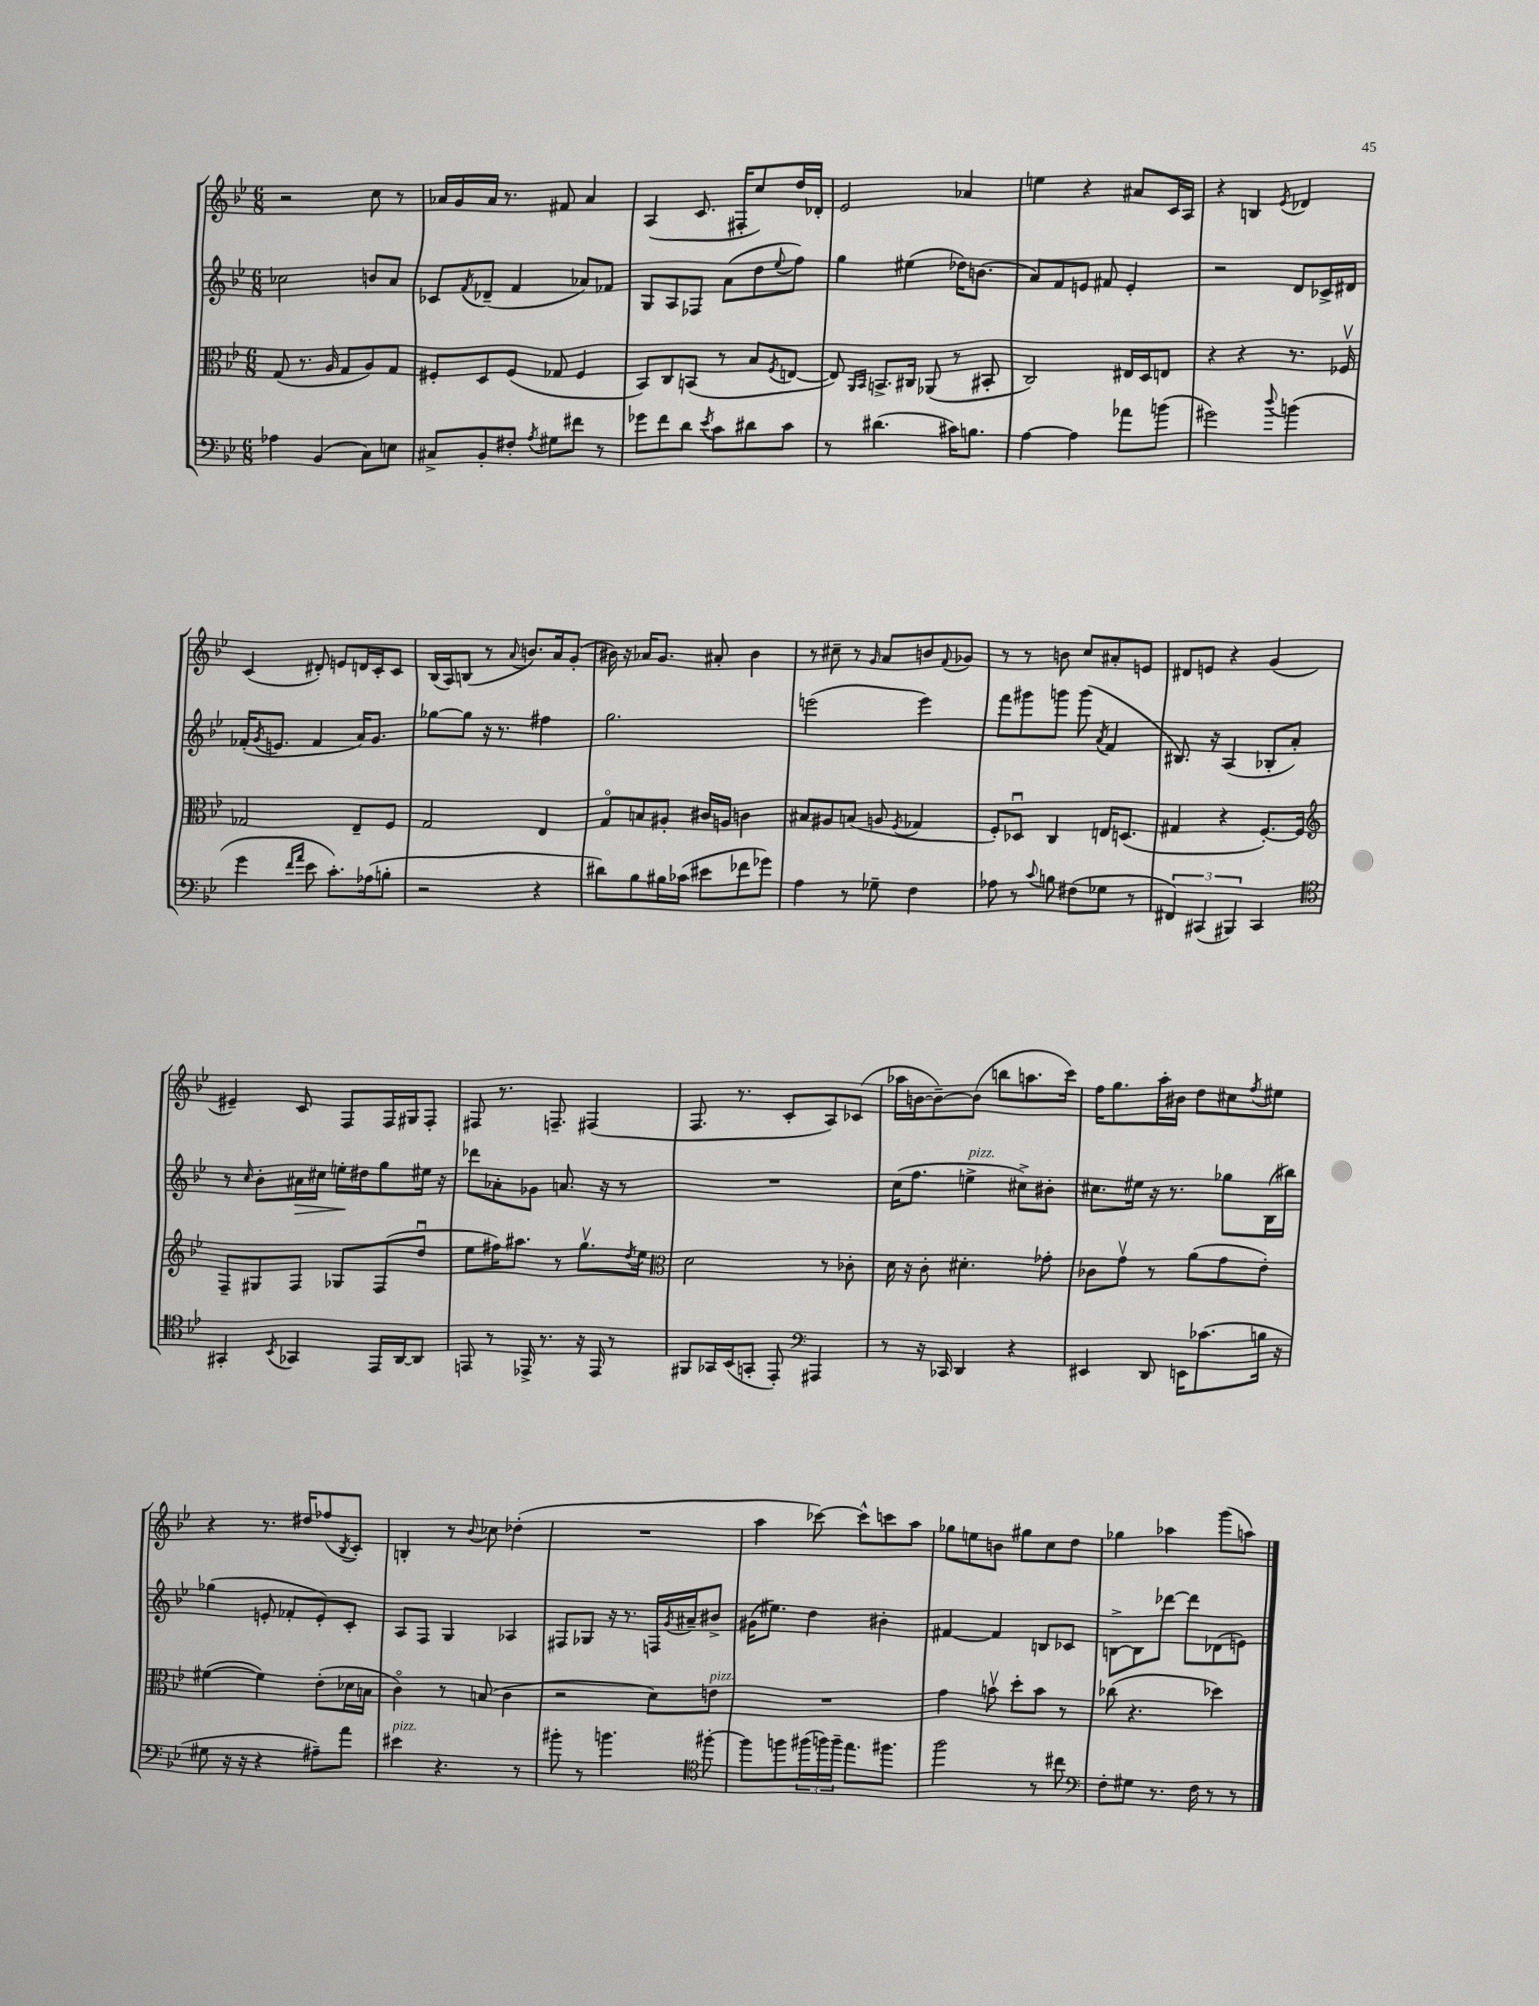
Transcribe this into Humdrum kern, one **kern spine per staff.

**kern	**kern	**kern	**dynam	**kern
*part4	*part3	*part2	*part2	*part1
*staff4	*staff3	*staff2	*staff2	*staff1
*clefF4	*clefC3	*clefG2	*	*clefG2
*k[b-e-]	*k[b-e-]	*k[b-e-]	*	*k[b-e-]
*M6/8	*M6/8	*M6/8	*	*M6/8
=136	=136	=136	=136	=136
4A-X\	(8G/	2cc-X\	.	2r
.	8.r	.	.	.
(4BB-/	.	.	.	.
.	16A/	.	.	.
.	8G/L	.	.	.
8C\L)	8A/)	8bn/L	.	8cc\
8En\J	8G/J	8a/J	.	8r
=137	=137	=137	=137	=137
8C#X^/L	8F#X'/L	8c-X/L	.	16a-X/LL
.	.	.	.	16g/
.	.	8qf/	.	.
8BB-'/	8D/	(8d-X~/J	.	16a-/JJ
.	.	.	.	8.r
8F#X'/J	(8F#/J	4f/	.	.
8qA/	.	.	.	.
8G#X\L	8G-X/	.	.	8f#X/
8f#X\J	4F#/	8a-X/L)	.	4a-/
8r	.	8f-X/J	.	.
=138	=138	=138	=138	=138
8g-X\L	8BB-/L)	8G/L	.	(4A/
8f\	8C/	8A/	.	.
8d\J	(8BBn/J	8F-X/J	.	8.c/
8qe-/	.	.	.	.
8c\L	8r	(8a\L	.	.
.	.	.	.	16F#X'/KL
8d#X\	8B-/L	8dd\	.	8cc/)
.	8qF/	8qqee-/	.	.
8c\J	[8En/J	8ff\J)	.	16dd/L
.	.	.	.	16d-X'/JJ
=139	=139	=139	=139	=139
8r	8E/])	4gg\	.	2e-/
.	16qqAA/LL	.	.	.
.	16qqBB-/JJ	.	.	.
(4.d#X\	8.BBn^/L	.	.	.
.	.	(4ee#X\	.	.
.	16C#X/Jk	.	.	.
.	(8AA-X/	.	.	.
16c#X\KL)	8r	16dd-X\KL)	.	4a-X/
8.Bn\J	.	(8.bn\J	.	.
.	8BB#X'/	.	.	.
=140	=140	=140	=140	=140
[4A\	2C/)	8a/L)	.	4een\
.	.	8f/	.	.
4A\]	.	8en/J	.	4r
.	.	8f#X/	.	.
8a-X\L	16E#X/LL	4e'/	.	8a#X/L
.	16D/J	.	.	.
(8bn\J	8En/J	.	.	16c/L
.	.	.	.	16A/JJ
=141	=141	=141	=141	=141
2g#X\)	4r	2r	.	4r
.	4r	.	.	4Bn/
8qqdd/	.	.	.	8qe-/
(4bn\	8.r	8d/L	.	4d-X/
.	.	16c-X^/L	.	.
.	16F-Xv/	16d#X/JJ	.	.
!!LO:LB:g=z
=142	=142	=142	=142	=142
4g\	2G-X/	(16f-X'/KL	.	(4c/
.	.	8qg/	.	.
.	.	8.en/J	.	.
16qqf/LL	.	.	.	.
16qqa/JJ	.	.	.	.
8e-\	.	4f-/	.	8d#X'/)
8.c'\L)	.	.	.	8en/L
.	8E-~/L	16a/KL)	.	16dn/L
(16A-X\k	.	8.g/J	.	16c'/J
8Bn'\J	8F/J	.	.	8c/J
=143	=143	=143	=143	=143
2r	2G/	[8gg-X\L	.	(16B-/LL
.	.	.	.	16A/J)
.	.	8gg-\J]	.	(8Bn/J
.	.	16r	.	8r
.	.	8.r	.	.
.	.	.	.	8qqa/
.	.	.	.	8.bn/L)
4r	4E-/	4ff#X\	.	.
.	.	.	.	16a/k
.	.	.	.	(8g'/J
=144	=144	=144	=144	=144
8d#X\L)	8G/L	2.gg\	.	16b#X\)
.	.	.	.	16r
8B-\	8Bn/	.	.	16a-X/KL
.	.	.	.	8.g/J
16B#X\L	8A#X'/J	.	.	.
(16c-X\JJ	.	.	.	.
8e#X\L	16c#X/LL	.	.	8a#X'/
.	16An/JJ	.	.	.
8f-X\	4cn\	.	.	4b#\
8g-X\J)	.	.	.	.
=145	=145	=145	=145	=145
4A\	8B#X/L	(2eeen\	.	8r
.	8A#X/	.	.	8cc#X~\
8r	(8Bn/J	.	.	8r
.	.	.	.	16qqg/
8G-X~\	8An/	.	.	8a/L
.	8qF/	.	.	.
4F\	4G-X/	4eee\)	.	8bn/
.	.	.	.	8qqf/
.	.	.	.	8g-X/J
=146	=146	=146	=146	=146
8A-X\	8F'/L)	8fff\L	.	8r
8r	8D-Xu/J	8ggg#X\	.	8r
8qqc/	.	.	.	.
8Bn\	4C/	8gggn\J	.	8bn\
(8F#X\L	.	(8ggg\	.	8cc/L
.	.	8qa/	.	.
8G-X\J	16En/KL	4f/	.	8a#X'/
.	(8.Dn/J	.	.	.
8r	.	.	.	8en/J
=147	=147	=147	=147	=147
6FF#X/)	4G#X/	8.B#X/)	.	8d#X/L
.	.	.	.	8en/J
(6CC#X/	.	.	.	.
.	.	16r	.	.
.	4r	(4A/	.	4r
6BBB#X/)	.	.	.	.
4CC#/	[8.F'/L)	8B-X'/L	.	(4g/
.	.	8a'/J)	.	.
.	16F/Jk]	.	.	.
!!LO:LB:g=z
=148	=148	=148	=148	=148
*clefC4	*clefG2	*	*	*
4GG#X'/	8F~/L	8r	.	4e#X~/)
.	.	16qqcc/	.	.
.	8G#X/	8b-'\L	.	.
8qBB-/	.	.	.	.
!	!	!	!LO:HP:b	!
4GG-X/	8F/J	16a#X\L	>	8c/
.	.	16cc#X\JJ	.	.
.	8G-X/L	16een'\LL	.	8F/L
.	.	16dd#X\J	]	.
16EE-/LL	(8F/	8gg\	.	16F/L
[16AA/J	.	.	.	16G#X/J
8AA/J]	8ddu/J	16ee#X\Jk	.	8F'/J
.	.	16r	.	.
=149	=149	=149	=149	=149
8EEn/	8ee-\L	8ddd-X\L	.	8F#X/
8r	16ff#X\K)	8a-X'\	.	8.r
.	8.aa#X\J	.	.	.
16EE-X^/	.	8g-X\J	.	.
8.r	.	.	.	8.Fn~/
.	8r	8.an/	.	.
16r	8.ggv\L	.	.	(4F#X/
16EE-/	.	16r	.	.
8r	.	8r	.	.
.	8qdd/	.	.	.
.	16ee-\Jk	.	.	.
=150	=150	=150	=150	=150
*	*clefC3	*	*	*
8FF#X/L	2d\	2.r	.	8.F/
16GG-X/L	.	.	.	.
(16BB-/J	.	.	.	8.r
8GGn'/J	.	.	.	.
8EE-'/)	.	.	.	8c'/L
*clefF4	*	*	*	*
4AAA#X/	8r	.	.	8A/)
.	8c-X'\	.	.	(8c-X/J
=151	=151	=151	=151	=151
8r	16d\	(16cc\KL	.	16aa-X\LL
.	16r	8.ff\J	.	[16bn\J
16r	8c'\	.	.	8b~\_)
16CC-X/	.	.	.	.
!	!	!LO:TX:a:i:t=pizz.	!	!
4DD/	4.d#X'\	4een^\	.	(8b\J]
.	.	.	.	8bbn\L
4r	.	8cc#X^\L)	.	8.aan\
.	8g-X'\	8b#X'\J	.	.
.	.	.	.	16ccc\Jk)
=152	=152	=152	=152	=152
4EE#X/	8c-X\L	8.cc#X\L	.	16ff\KL
.	.	.	.	8.gg\
.	8gv\J	.	.	.
.	.	16ee#X\Jk	.	.
8DD/	8r	16r	.	16aa'\L
.	.	8.r	.	16b#X\JJ
16EEn\KL	(8a\L	.	.	8dd\L
(8.c-X\	.	.	.	.
.	8g\	8gg-X\L	.	8cc#X\
.	.	.	.	8qff/
16Bn\Jk	8e-'\J)	(16B-\L	.	8ee#X\J
16r	.	16bb#X\JJ)	.	.
!!LO:LB:g=z
=153	=153	=153	=153	=153
8G#X\	([4f#X\	(4gg-X\	.	4r
16r	.	.	.	.
16r	.	.	.	.
4r	4f#\])	8en'/	.	8.r
.	.	8f-X'/L	.	.
.	.	.	.	16dd#X/KL
8A#X~\L)	(8e-'\L	8e'/)	.	(8ff-X/
.	.	.	.	8qB-/
8a\J	16d-X\L	8c'/J	.	8c'/J)
.	16Bn\JJ	.	.	.
=154	=154	=154	=154	=154
!LO:TX:a:i:t=pizz.	!	!	!	!
4e#X\	4c\)	8A/L	.	4Bn'/
.	.	8F/J	.	.
4.r	8r	4G/	.	8r
.	.	.	.	8qqb-/
.	(8Bn/	.	.	8cc-X\
.	4c\	4A-X/	.	(4dd-X'\
8r	.	.	.	.
=155	=155	=155	=155	=155
8b#X'\	2r	8F#X/L	.	2.r
8r	.	8G-X/J	.	.
4.bn\	.	16r	.	.
.	.	8.r	.	.
.	8d\L)	16Fn/LL	.	.
.	.	8qg/	.	.
.	.	16a#X~/J	.	.
*clefC4	*	*	*	*
!	!LO:TX:a:i:t=pizz.	!	!	!
[8ff#X'\	8en\J	8b#X^/J	.	.
=156	=156	=156	=156	=156
8ff#\L]	2.r	(16g#X\KL	.	4aa\
.	.	8.ee#X\J)	.	.
8ffn\	.	.	.	.
(24ff#X\L	.	4dd\	.	[8ccc-X\)
24ffn\)	.	.	.	.
24ff~\JJ	.	.	.	.
8.ee-\L	.	.	.	8ccc-^^\L]
.	.	4b#X'\	.	8cccn\
8.ff#X\J	.	.	.	.
.	.	.	.	8aa\J
=157	=157	=157	=157	=157
2ff\	4g\	[4f#X/	.	8gg-X\L
.	.	.	.	8een\
.	8bnv\	4f#/]	.	8bn\J
.	8dd'\L	.	.	8gg#X\L
8r	8b\J	8Bn/L	.	8cc\
8cc#X\	8r	8c-X/J	.	8dd\J
=158	=158	=158	=158	=158
*clefF4	*	*	*	*
8F'\L	(8cc-X\	[8Bn^\L	.	4gg-X\
8G#X\J	4.r	8B\]	.	.
8.r	.	[8ddd-X\J	.	4aa-X\
.	.	8ddd-\L]	.	.
16F\	.	.	.	.
8r	4dd-X\)	(8d-X\	.	(8ggg\L
8r	.	8en\J)	.	8aan\J)
==	==	==	==	==
*-	*-	*-	*-	*-
